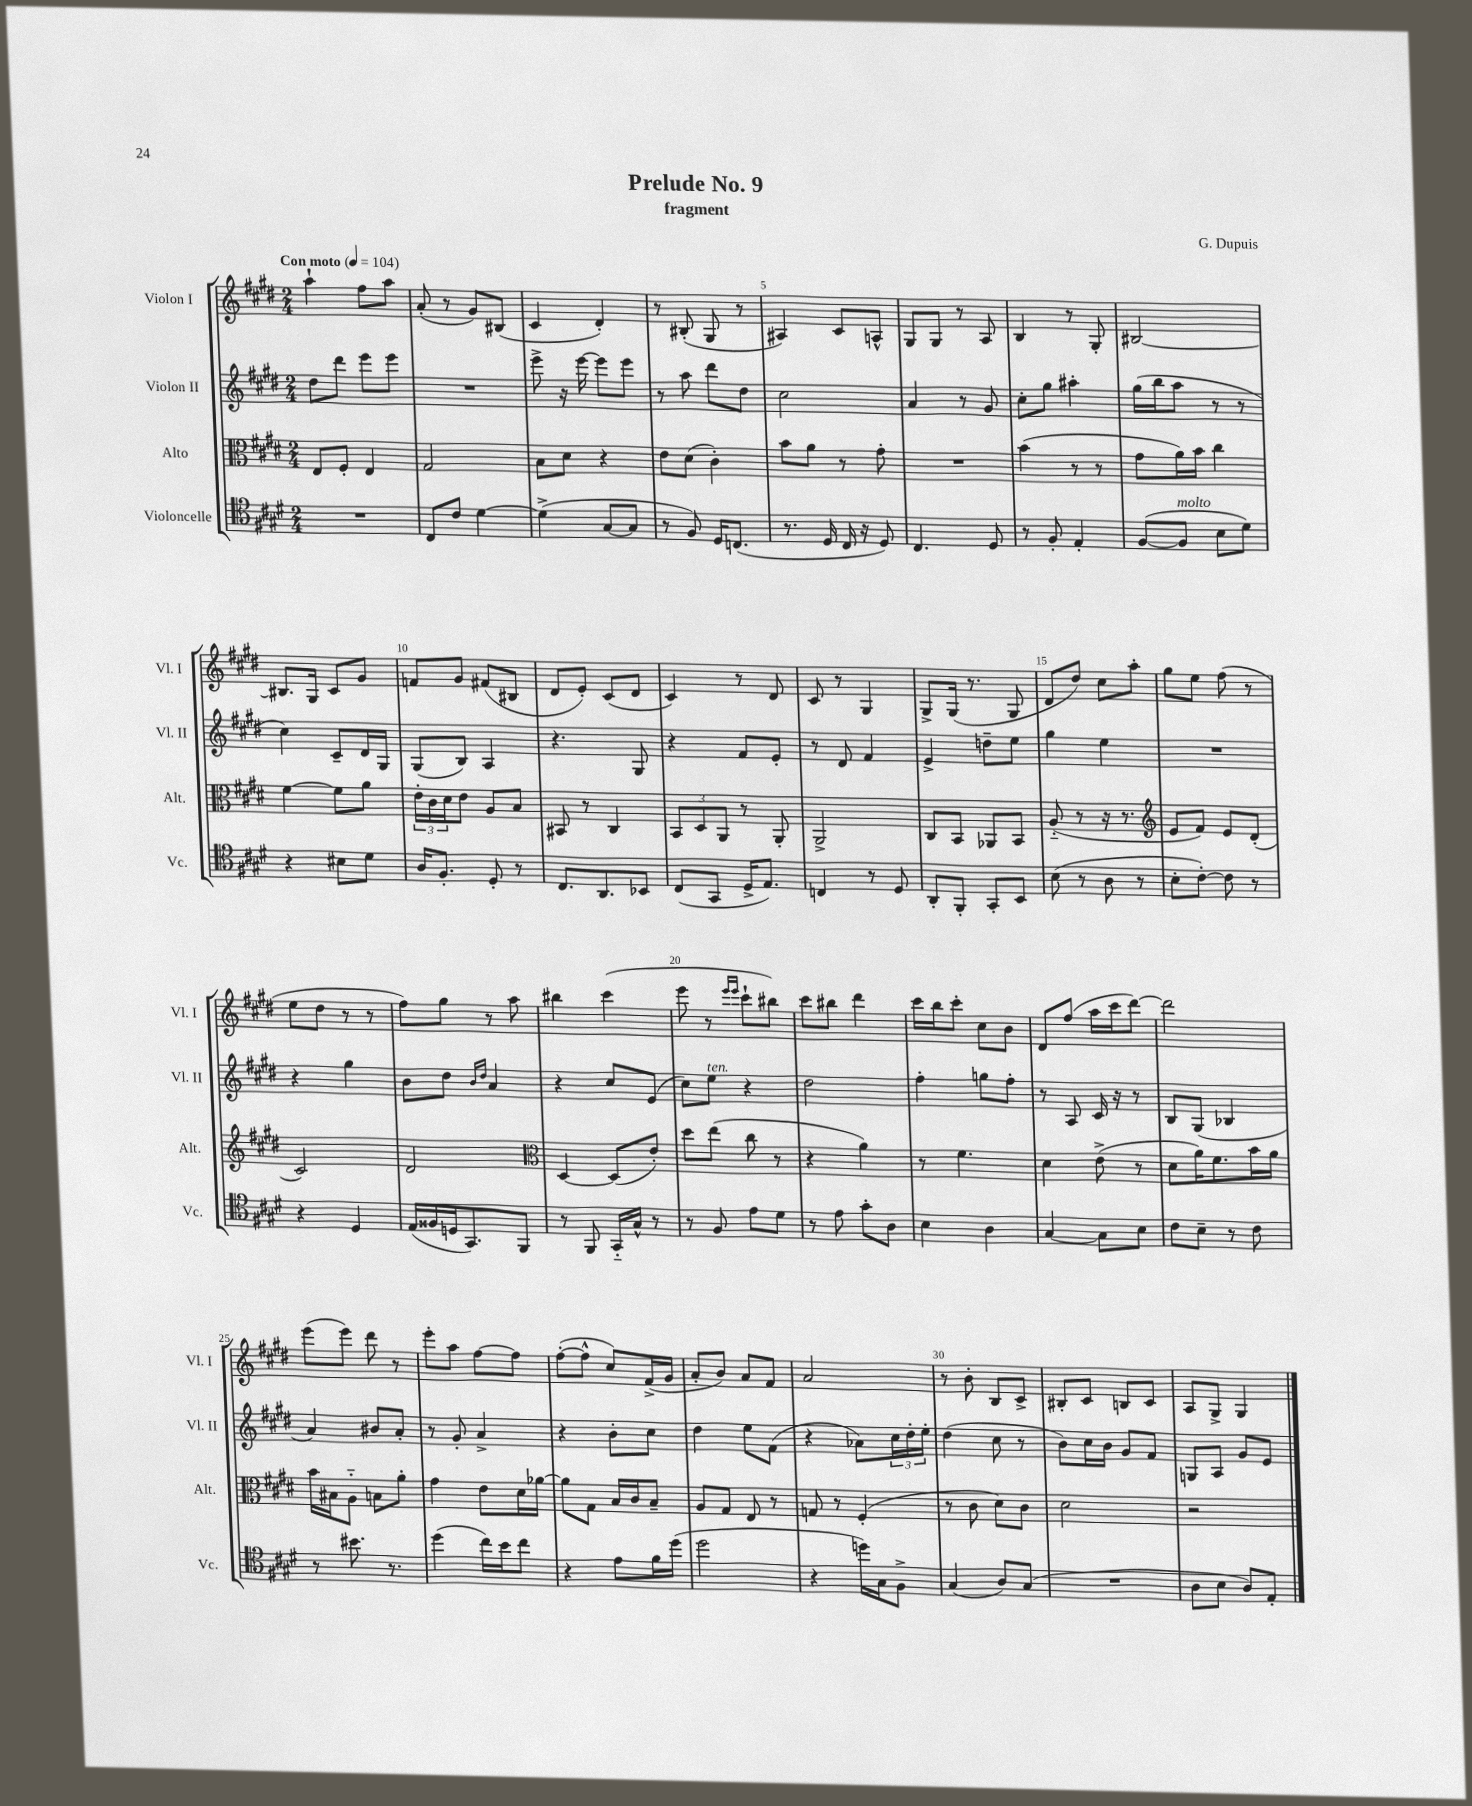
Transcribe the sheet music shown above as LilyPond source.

\header { title = "Prelude No. 9" composer = "G. Dupuis" subtitle = "fragment" }
<<
\new StaffGroup <<
\new Staff = "s0" \with { instrumentName = "Violon I" shortInstrumentName = "Vl. I" } {
    \clef treble \key e \major \numericTimeSignature \time 2/4 \tempo "Con moto" 4 = 104
    a''4-! fis''8 a''8 |
    a'8-.( r8 gis'8) bis8( |
    cis'4 dis'4-.) |
    r8 bis8-.( gis8 r8 |
    ais4) cis'8 a8-^ |
    gis8 gis8 r8 a8 |
    b4 r8 gis8-. |
    bis2~ |
    bis8. gis16 cis'8 gis'8 |
    f'8 gis'8 fis'8( bis8 |
    dis'8 e'8-.) cis'8( dis'8 |
    cis'4) r8 dis'8 |
    cis'8 r8 gis4 |
    gis8-> gis16( r8. gis8 |
    dis'8 dis''8) cis''8 a''8-. |
    gis''8 e''8 fis''8( r8 |
    e''8 dis''8 r8 r8 |
    fis''8) gis''8 r8 a''8 |
    bis''4 cis'''4( |
    e'''8 r8 \grace { e'''16 e'''16 } cis'''8-! bis''8) |
    cis'''8 bis''8 dis'''4 |
    cis'''16 b''16 cis'''8-. cis''8 b'8 |
    dis'8 fis''8( a''16 cis'''16 dis'''8~) |
    dis'''2 |
    e'''8( e'''8) dis'''8 r8 |
    e'''8-. a''8 fis''8~ fis''8 |
    fis''8~-.( fis''8-^ cis''8) fis'16->( gis'16 |
    a'8-. b'8) a'8 fis'8 |
    a'2 |
    r8 b'8-. b8 cis'8-> |
    bis8-. cis'8 b8 cis'8 |
    a8 gis8-> gis4 \bar "|." |
}
\new Staff = "s1" \with { instrumentName = "Violon II" shortInstrumentName = "Vl. II" } {
    \clef treble \key e \major \numericTimeSignature \time 2/4
    dis''8 dis'''8 e'''8 e'''8 |
    R2 |
    e'''8-> r16 e'''16~ e'''8 e'''8 |
    r8 a''8 dis'''8 dis''8 |
    cis''2 |
    a'4 r8 gis'8 |
    cis''8-. gis''8 ais''4-. |
    gis''16( b''16 a''8 r8 r8 |
    cis''4) cis'8-- dis'16 gis16 |
    gis8( b8) a4 |
    r4. gis8 |
    r4 fis'8 e'8-. |
    r8 dis'8 fis'4 |
    e'4-> d''8-- e''8 |
    gis''4 e''4 |
    R2 |
    r4 gis''4 |
    b'8 dis''8 \grace { b'16 dis''16 } a'4 |
    r4 cis''8 e'8( |
    cis''8) e''8^\markup { \italic "ten." } r4 |
    dis''2 |
    fis''4-. g''8 fis''8-. |
    r8 a8 cis'16 r16 r8 |
    b8 gis8( bes4 |
    a'4) bis'8 a'8-. |
    r8 gis'8-. a'4-> |
    r4 b'8-. cis''8 |
    dis''4 e''8 fis'8( |
    r4 aes'8) \tuplet 3/2 { cis''16 dis''16-. e''16-. } |
    dis''4( cis''8 r8 |
    b'8) cis''16 b'16 gis'8 fis'8 |
    g8 a8 gis'8 e'8 \bar "|." |
}
\new Staff = "s2" \with { instrumentName = "Alto" shortInstrumentName = "Alt." } {
    \clef alto \key e \major \numericTimeSignature \time 2/4
    e8 fis8-. e4 |
    gis2 |
    b8 dis'8 r4 |
    e'8 dis'8( cis'4-.) |
    b'8 a'8 r8 gis'8-. |
    R2 |
    b'4( r8 r8 |
    gis'8 a'16) b'16 cis''4 |
    fis'4~ fis'8 a'8 |
    \tuplet 3/2 { e'16-. cis'16 dis'16 } e'8 a8 b8 |
    bis,8 r8 cis4 |
    \tuplet 3/2 { b,8 dis8 a,8 } r8 a,8-. |
    a,2-> |
    cis8 b,8 aes,8 b,8 |
    a8-_( r8 r16 r8. |
    \clef treble e'8 fis'8) e'8 dis'8-.( |
    cis'2) |
    dis'2 |
    \clef alto dis4~ dis8( e'8-.) |
    dis''8 e''8( cis''8 r8 |
    r4 a'4) |
    r8 fis'4. |
    dis'4 e'8->( r8 |
    dis'8 a'16) fis'8. b'16 a'16 |
    b'16 bis16 a8-_ b8 a'8-. |
    gis'4 e'8 dis'16 aes'16~ |
    aes'8 gis8 b16 cis'16 b8-- |
    a8 gis8 e8 r8 |
    g8 r8 fis4-.( |
    r8 cis'8 dis'8) cis'8 |
    dis'2 |
    r2 \bar "|." |
}
\new Staff = "s3" \with { instrumentName = "Violoncelle" shortInstrumentName = "Vc." } {
    \clef tenor \key e \major \numericTimeSignature \time 2/4
    R2 |
    cis8 cis'8 dis'4~ |
    dis'4->( gis8~ gis8 |
    r8 fis8) dis16 c8.( |
    r8. dis16 cis16 r16 dis8) |
    cis4. dis8 |
    r8 fis8-. e4-. |
    fis8~( fis8^\markup { \italic "molto" } b8 dis'8) |
    r4 bis8 dis'8 |
    a16 fis8.-. dis8-. r8 |
    cis8. a,8. bes,8 |
    cis8( gis,8 dis16-> e8.) |
    c4 r8 dis8 |
    a,8-. fis,8-. gis,8-. b,8 |
    b8( r8 a8 r8 |
    b8-. cis'8~-.) cis'8 r8 |
    r4 dis4 |
    e16( fisis16 d16 gis,8.) fis,8 |
    r8 fis,8 gis,16-_ gis16-^ r8 |
    r8 fis8 e'8 dis'8 |
    r8 e'8 gis'8-. a8 |
    b4 a4 |
    gis4~ gis8 b8 |
    cis'8 b8-- r8 cis'8 |
    r8 bis'8. r8. |
    dis''4( cis''16) b'16 cis''8 |
    r4 e'8 fis'16 dis''16( |
    dis''2 |
    r4 d''16) gis16 fis8-> |
    gis4( a8) gis8( |
    R2 |
    a8 b8 a8) e8-. \bar "|." |
}
>>
>>
\layout { \context { \Score \override BarNumber.break-visibility = ##(#f #t #t) barNumberVisibility = #(every-nth-bar-number-visible 5) } }
